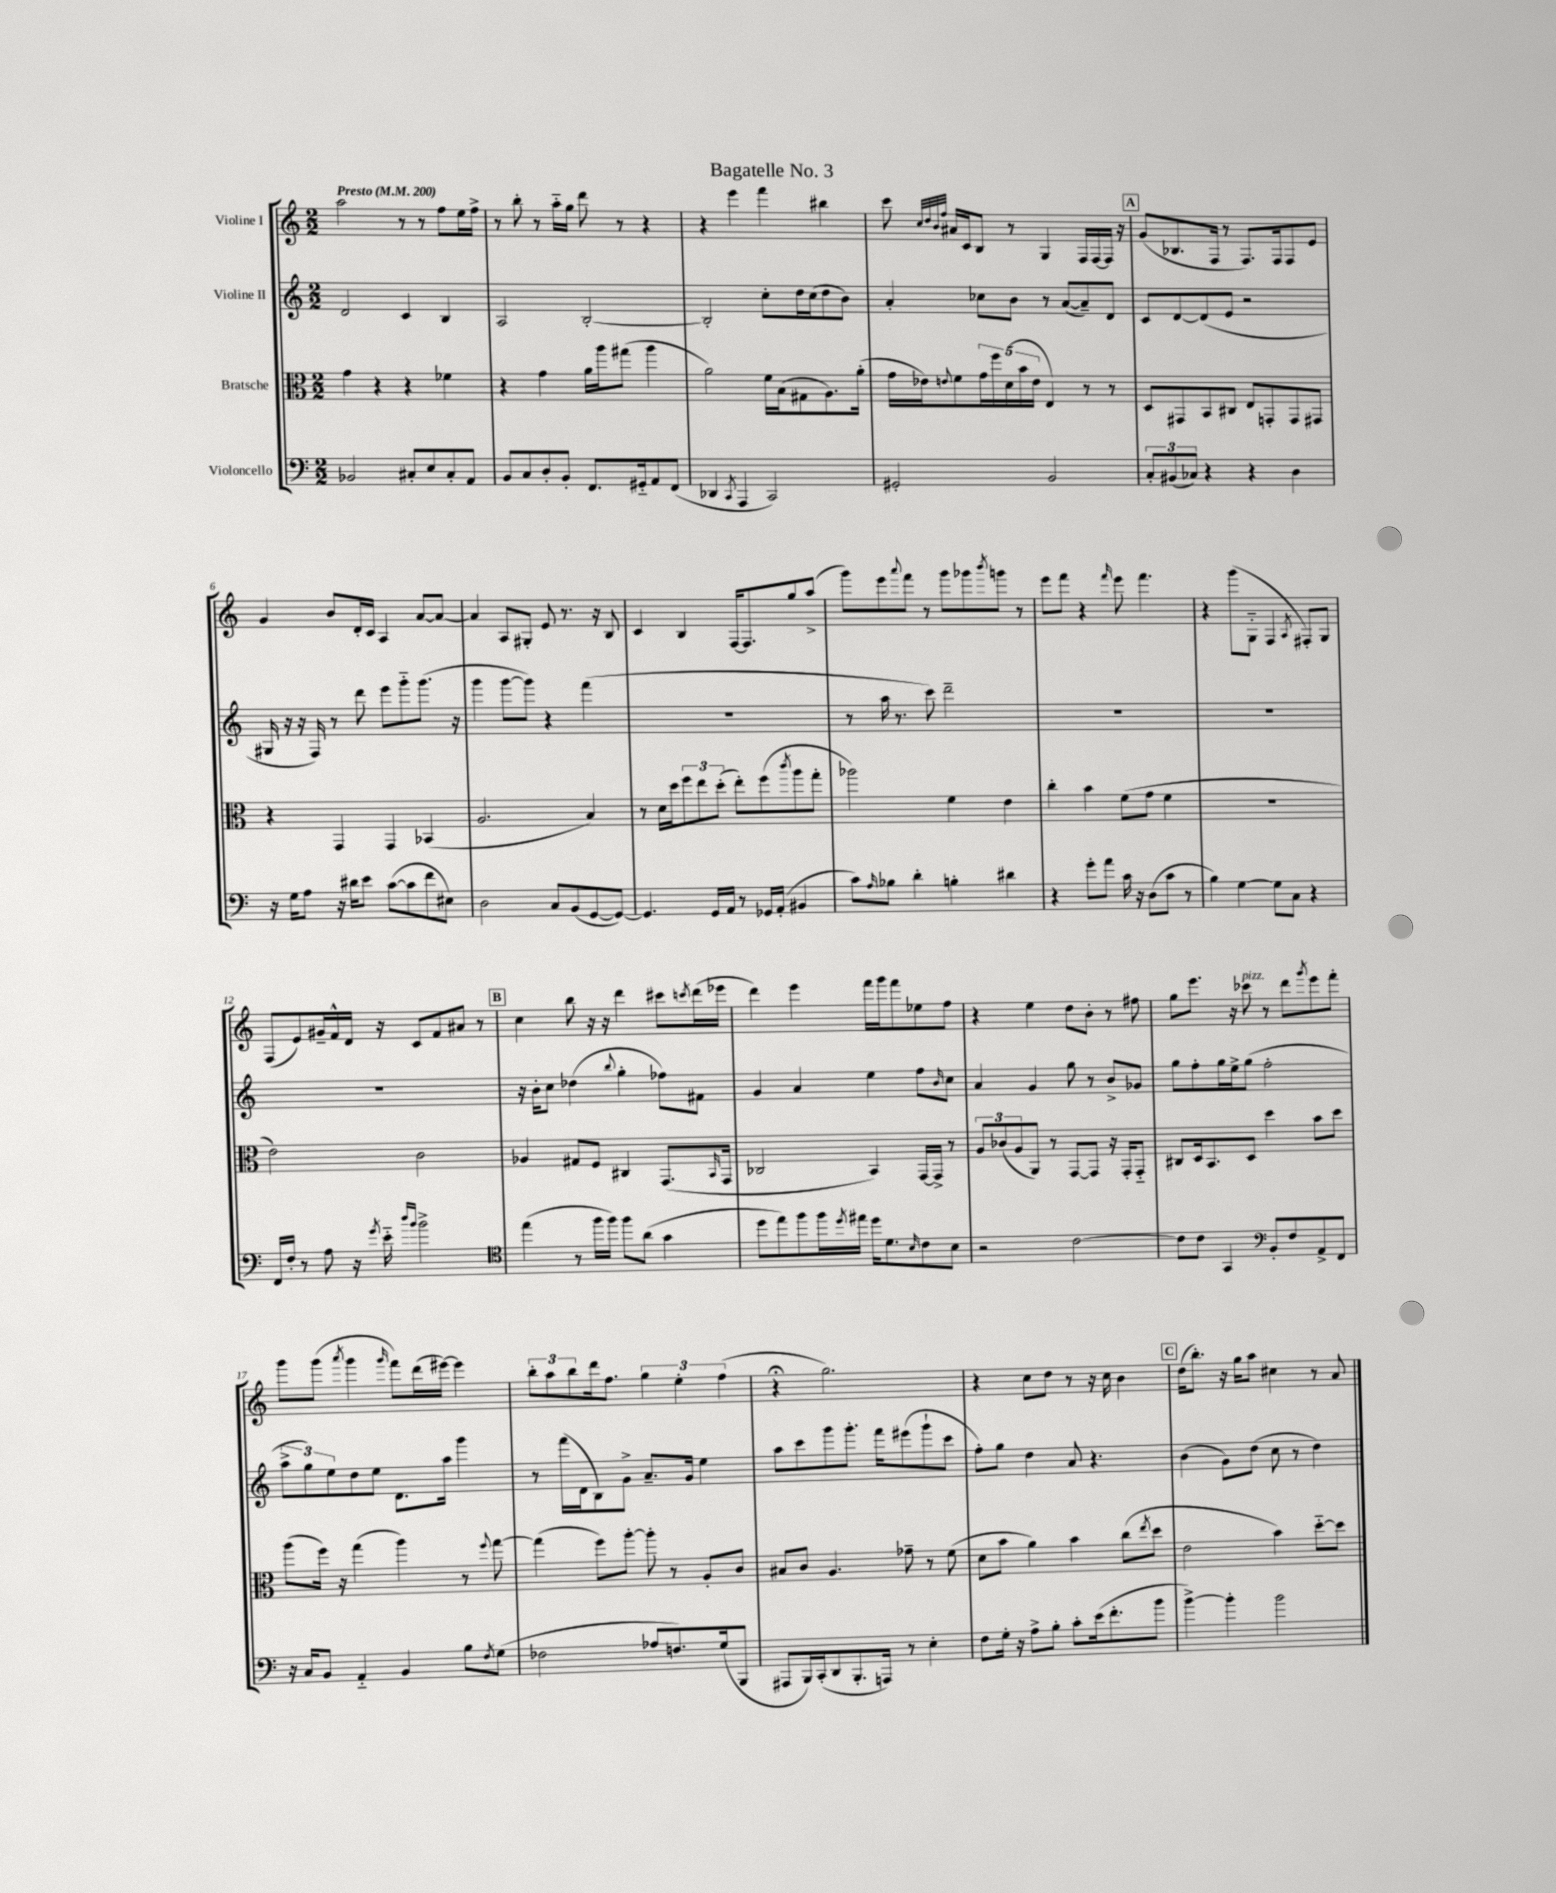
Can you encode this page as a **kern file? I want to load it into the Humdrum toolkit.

**kern	**kern	**kern	**kern
*staff4	*staff3	*staff2	*staff1
*clefF4	*clefC3	*clefG2	*clefG2
*k[]	*k[]	*k[]	*k[]
*M2/2	*M2/2	*M2/2	*M2/2
*MM200	*MM200	*MM200	*MM200
2BB-	4g	2d	2aa
.	4r	.	.
8C#'	4r	4c	8r
8E	.	.	8r
8C#'	4f-	4B	8ff
8AA	.	.	16ee
.	.	.	16ff^
=	=	=	=
8BB	4r	2A	8r
8C	.	.	8bb'
8D'	4g	.	8r
8BB'	.	.	16aa'~
.	.	.	16gg
8.FF	16a	[2B'	8ddd
.	16aa	.	.
.	(8gg#	.	8r
16GG#'~	.	.	.
8AA	4aa	.	4r
(8FF	.	.	.
=	=	=	=
4DD-	2a)	2B']	4r
8qCC	.	.	.
4AAA	.	.	4eee
2CC)	16f	8cc'	4fff
.	(16B	.	.
.	8G#	16dd	.
.	.	(16cc	.
.	8.A)	8dd	4bb#
.	.	8b)	.
.	(16a'	.	.
=	=	=	=
2GG#'	16g	4a'	8ccc
.	16e-)	.	.
.	.	.	32qqcc
.	.	.	32qqdd
.	.	.	32qqb
.	8qqe	.	32qqff
.	8f	.	16a#
.	.	.	16c
.	20g	8cc-	8B
.	20ff	.	.
.	(20d	.	.
.	.	8b	8r
.	20b	.	.
.	20e	.	.
2BB	4E)	8r	4G
.	.	([8a	.
.	8r	8a~])	16F
.	.	.	[16F
.	8r	8d	16F]
.	.	.	16r
=	=	=	=
12C'	8D	8c	(8g
(12BB#	.	.	.
.	8GG#	[8d	8.B-
12C-)	.	.	.
4r	8BB	(8d]	.
.	.	.	16F
.	8C#	8e	8r
4r	8E	2r	8.F)
.	8GG'	.	.
.	.	.	16F
4D	8GG	.	8F
.	8GG#	.	8e
=	=	=	=
16r	4r	16G#	4g
16G	.	16r	.
8A	.	16r	.
.	.	16F)	.
16r	4GG	8r	8b
16d#	.	.	.
8e	.	8ddd	16d'
.	.	.	16c
([8c	4GG	8eee	4A
8c]	.	8ggg'~	.
8f	(4BB-	(8.ggg	[8a
8E#)	.	.	8a_
.	.	16r	.
=	=	=	=
2D	2.A	4ggg	4a]
.	.	[8ggg	8A
.	.	8ggg])	8G#'
8C	.	4r	8e
(8BB	.	.	8.r
[8GG	4B)	(4fff	.
.	.	.	16r
8GG_)	.	.	8B
=	=	=	=
4.GG]	8r	1r	4c
.	16d	.	.
.	16dd	.	.
.	12ff	.	4B
.	12ee	.	.
16GG	.	.	.
.	(12dd'	.	.
16AA	.	.	.
8r	8ee')	.	[16F
.	.	.	8.F]
16GG-	(8ff	.	.
(16AA'	.	.	.
.	8qccc	.	.
4BB#	8aa	.	8gg
.	8gg'	.	(8aa^
=	=	=	=
8c)	2aa-)	8r	8ggg)
16qqA	.	.	.
8B-	.	16aa	8eee
.	.	8.r	.
.	.	.	8qqaaa
4d'	.	.	8fff
.	.	8ccc)	8r
4B'	4f	2ddd~	8ggg
.	.	.	8ggg-
.	.	.	8qbbb
4d#	4e	.	8ggg
.	.	.	8r
=	=	=	=
4r	4cc'	1r	8eee
.	.	.	8fff
8g'	4b	.	4r
8a	.	.	.
.	.	.	16qqfff
16c	(8f	.	8eee
16r	.	.	.
(8D	8g	.	4.fff
8c	4f	.	.
8r	.	.	.
=	=	=	=
4B)	1r	1r	4r
[4G	.	.	(8ggg
.	.	.	8G'~
8G]	.	.	4F
8C	.	.	.
.	.	.	8qA
4r	.	.	8F#')
.	.	.	8G
=	=	=	=
16FF	2e)	1r	(8F
16F'	.	.	.
8r	.	.	8e)
8A	.	.	16g#~
.	.	.	16f^^
16r	.	.	16d
8qg	.	.	.
16e'~	.	.	16r
16qqdd	.	.	.
16qqb	.	.	.
2b^	2c	.	8c
.	.	.	8f
.	.	.	8a#
.	.	.	8r
=	=	=	=
*clefC4	*	*	*
(4ee	4A-	16r	4cc
.	.	16b'	.
.	.	8cc	.
8r	8G#	(4dd-	8bb
16ff	8F	.	16r
16ff)	.	.	16r
.	.	8qqbb	.
8ff	4C#	4gg'	4ddd
(8a	.	.	.
4g	(8.GG	8ff-)	8ccc#
.	.	.	8qccc
.	.	8f#	(16ddd
.	16qqBB	.	.
.	16GG	.	16eee-
=	=	=	=
8dd	2C-	4g	4ddd)
8ee)	.	.	.
8ff	.	4a	4eee
16ff	.	.	.
8qdd	.	.	.
16ee#	.	.	.
16dd	4BB)	4ee	16fff
8.d	.	.	16ggg
.	.	.	8fff
16qqB	.	.	.
8c	[16GG	8ff	8ee-
.	16GG^]	.	.
.	.	16qqb	.
8B	8r	8cc	8ff
=	=	=	=
2r	12A	4a	4r
.	(12c-	.	.
.	12A	.	.
.	8AA)	4g	4ee
.	8r	.	.
[2c	[8GG	8gg	8dd
.	8GG]	8r	8b'
.	16r	8b^	8r
.	16GG'	.	.
.	8GG'~	8g-	8ff#
=	=	=	=
8c]	8C#	8gg	8gg
8c	16D	8ff'	8.eee
.	8.BB	.	.
4GG	.	16gg	.
.	.	16ee^	16r
.	8D	(8gg	8ccc-
*clefF4	*	*	*
8BB'	4dd	2ff'	8r
8F	.	.	8ddd
.	.	.	8qggg
8AA^	8b	.	8eee
8FF	8dd	.	8fff'
=	=	=	=
16r	(8aa	12aa^	8ggg
16C	.	.	.
.	.	12gg)	.
8BB	16ff)	.	(8ggg
.	.	12ee	.
.	16r	.	.
.	.	.	8qaaa
4AA'~	(4gg	8dd	4ggg
.	.	8ee	.
.	.	.	16qqggg
4BB	4aa)	8.d	8fff)
.	.	.	(16ddd
.	.	16aa	[16eee#)
8B	8r	4ggg	4eee#]
8qF	8qqff	.	.
(8G	[8gg	.	.
=	=	=	=
2F-	(4gg]	8r	12bb'
.	.	.	12aa
.	.	(16fff	.
.	.	.	12bb
.	.	16d	.
.	8ff)	8B)	16ddd
.	.	.	8.ff
.	[8aa'	8g^	.
8A-	8aa']	8.a~	6gg
8.F)	8r	.	.
.	.	.	6ee'
.	.	16g	.
.	8A'	4ee	.
(16G	.	.	.
.	.	.	(6ff
8BBB	8c	.	.
=	=	=	=
8AAA#	8B#	8aa	4r;
16BBB)	8c	8ccc	.
(16CC'	.	.	.
8DD	4.A	8ggg	2.gg)
8.BBB'	.	8.ggg'	.
16AAA)	.	16fff	.
8r	8g-~	(8eee#	.
4E'	8r	8ggg`	.
.	(8f	8ccc	.
=	=	=	=
8F	8d	8ff')	4r
16G'	8b	8gg	.
16r	.	.	.
8A^	4a)	4dd	8cc
8B'	.	.	8dd
8c'	4b	8a	8r
(16e	.	4.r	16r
8.f'	.	.	16cc
.	(8cc	.	4b
.	8qee	.	.
8b	8dd	.	.
=	=	=	=
[4b^)	2e	(4b	(16dd
.	.	.	8.bb')
4b']	.	8g)	16r
.	.	.	16gg
.	.	(8dd	8aa
2b	4b)	8cc	4cc#
.	.	8r	.
.	[8dd'~	4dd)	8r
.	8dd]	.	8a
==	==	==	==
*-	*-	*-	*-
